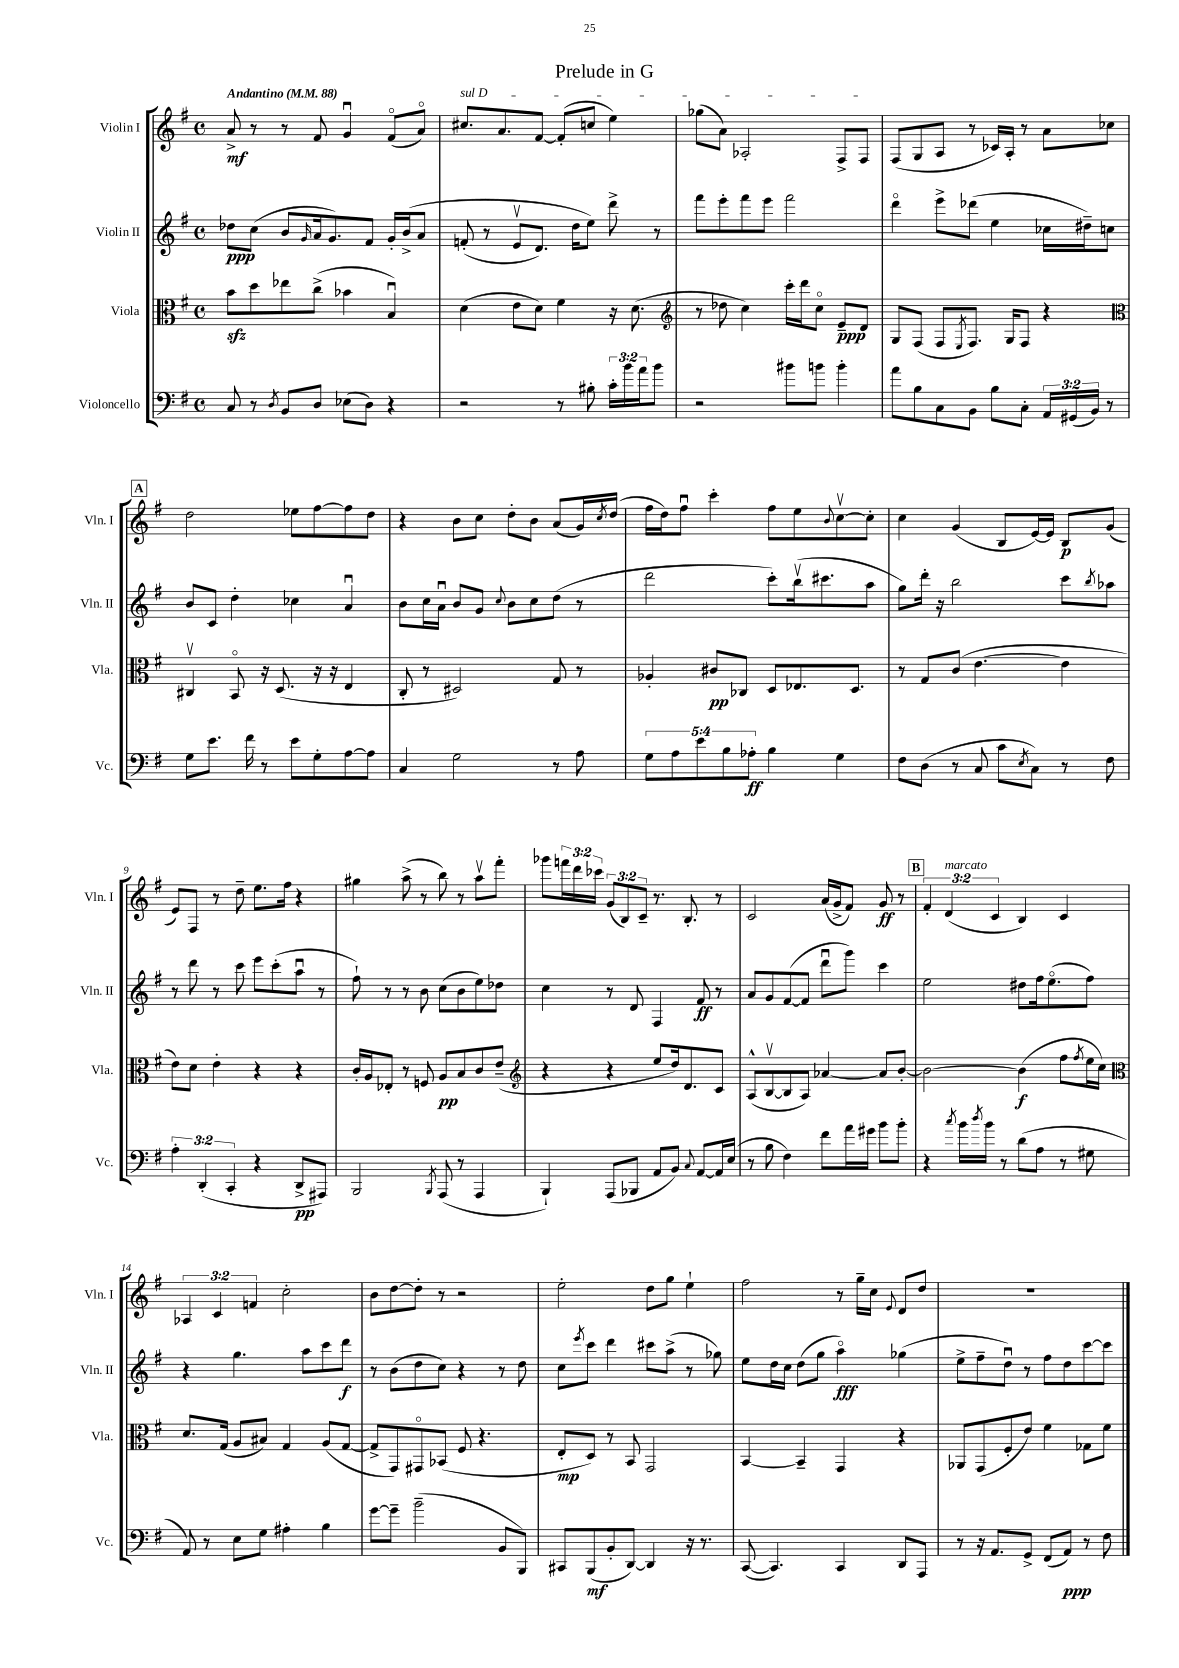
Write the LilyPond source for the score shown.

\header { title = "Prelude in G" }
<<
\new StaffGroup <<
\new Staff = "s0" \with { instrumentName = "Violin I" shortInstrumentName = "Vln. I" } {
    \clef treble \key g \major \defaultTimeSignature \time 4/4 \override Staff.TupletNumber.text = #tuplet-number::calc-fraction-text \tempo "Andantino" 4 = 88
    a'8->\mf r8 r8 fis'8 g'4\downbow fis'8\flageolet( a'8\flageolet) |
    \once \override TextSpanner.bound-details.left.text = \markup { \italic "sul D" } cis''8.\startTextSpan a'8. fis'8~ fis'8-.( c''8 e''4) |
    ges''8( a'8) aes2-. fis8-> fis8\stopTextSpan |
    fis8( g8 a8 r8 ces'16) a16-. r8 a'8 ces''8 |
    \mark \markup { \box "A" } d''2 ees''8 fis''8~ fis''8 d''8 |
    r4 b'8 c''8 d''8-. b'8 a'8( g'16) \acciaccatura { c''8 } d''16( |
    fis''16 d''16) fis''8\downbow c'''4-. fis''8 e''8 \appoggiatura { b'8 } c''8~\upbow c''8-. |
    c''4 g'4( b8 e'16~) e'16 b8\p g'8( |
    e'8) fis8 r8 d''8-- e''8. fis''16 r4 |
    gis''4 a''8->( r8 b''8) r8 a''8\upbow fis'''8-. |
    ges'''8 \tuplet 3/2 { f'''16 d'''16 ces'''16 } \tuplet 3/2 { g'8( b8) c'8-- } r8. b8.-. r8 |
    c'2 a'16( g'16-> fis'8) g'8\ff r8 |
    \mark \markup { \box "B" } \tuplet 3/2 { fis'4-. d'4^\markup { \italic "marcato" }( c'4 } b4) c'4 |
    \tuplet 3/2 { aes4 c'4 f'4 } c''2-. |
    b'8 d''8~ d''8-. r8 r2 |
    e''2-. d''8 g''8 e''4-! |
    fis''2 r8 g''16-- c''16 \appoggiatura { e'8 } d'8 d''8 |
    R1 \bar "|." |
}
\new Staff = "s1" \with { instrumentName = "Violin II" shortInstrumentName = "Vln. II" } {
    \clef treble \key g \major \defaultTimeSignature \time 4/4
    des''8\ppp c''8( b'8 \grace { g'16 } a'16 g'8.) fis'8 g'16-. b'16->\( a'8 |
    f'8-.( r8 e'8\upbow d'8.) d''16 e''8\) d'''8-> r8 |
    fis'''8 e'''8-. fis'''8 e'''8 fis'''2 |
    d'''4\flageolet e'''8-> des'''8( e''4 ces''16 dis''16--) c''8 |
    \mark \markup { \box "A" } b'8 c'8 d''4-. ces''4 a'4\downbow |
    b'8 c''16 a'16\downbow b'8 g'8 \appoggiatura { c''8 } b'8 c''8 d''8( r8 |
    d'''2 c'''8-.) b''16\upbow( cis'''8. a''8 |
    g''8) d'''16-. r16 b''2 c'''8 \acciaccatura { b''8 } aes''8 |
    r8 d'''8 r8 c'''8 e'''8 c'''8-.( a''8\downbow r8 |
    fis''8-!) r8 r8 b'8 c''8( b'8 e''8) des''8 |
    c''4 r8 d'8 fis4 fis'8\ff r8 |
    a'8 g'8 fis'8~( fis'8 d'''8\downbow g'''8) c'''4 |
    \mark \markup { \box "B" } e''2 dis''8 fis''16 e''8.\flageolet( fis''8) |
    r4 g''4. a''8 c'''8 d'''8\f |
    r8 b'8( d''8 c''8) r4 r8 d''8 |
    c''8 \acciaccatura { e'''8 } c'''8 d'''4 cis'''8 a''8->( r8 ges''8) |
    e''8 d''16 c''16 d''8( g''8 a''4\flageolet\fff) ges''4( |
    e''8-> fis''8-- d''8\downbow) r8 fis''8 d''8 c'''8~ c'''8 \bar "|." |
}
\new Staff = "s2" \with { instrumentName = "Viola" shortInstrumentName = "Vla." } {
    \clef alto \key g \major \defaultTimeSignature \time 4/4
    b'8\sfz d''8 ees''8 c''8->( bes'4 b4\downbow) |
    d'4( e'8 d'8) fis'4 r16 d'8.( |
    \clef treble r8 des''8 c''4) c'''16-. d'''16 c''8\flageolet e'8--\ppp d'8 |
    g8 fis8( fis8 \acciaccatura { e8 } fis8.) g16 fis8 r4 |
    \mark \markup { \box "A" } \clef alto cis4\upbow b,8\flageolet r16 d8.( r16 r16 e4 |
    c8-. r8 dis2) g8 r8 |
    aes4-. cis'8\pp ces8 d8 ees8. d8. |
    r8 g8 c'8( e'4.~ e'4 |
    e'8) d'8 e'4-. r4 r4 |
    c'16-. a16 ees8-. r8 f8 a8\pp b8 c'8 e'8--( |
    \clef treble r4 r4 e''8 d''16) d'8. c'8 |
    a8-^( b8~\upbow b8 a8) aes'4~ aes'8 b'8~-. |
    \mark \markup { \box "B" } b'2~ b'4\f( fis''8 \acciaccatura { fis''8 } e''16 c''16) |
    \clef alto d'8. g16( a8 bis8) g4 a8( g8~ |
    g8-> g,8) gis,8\flageolet bes,8( fis8 r4. |
    e8-.\mp d8) r8 b,8 g,2 |
    b,4~ b,4-- g,4 r4 |
    aes,8 g,8( fis8-. e'8) fis'4 ges8 fis'8 \bar "|." |
}
\new Staff = "s3" \with { instrumentName = "Violoncello" shortInstrumentName = "Vc." } {
    \clef bass \key g \major \defaultTimeSignature \time 4/4 \override Staff.TupletNumber.text = #tuplet-number::calc-fraction-text
    c8 r8 \acciaccatura { d8 } b,8 d8 ees8( d8) r4 |
    r2 r8 bis8-. \tuplet 3/2 { c'16-. b'16 a'16 } b'8 |
    r2 bis'8 b'8 b'4-. |
    a'8 b8 c8 b,8 b8 c8-. \tuplet 3/2 { a,16 gis,16( b,16) } r8 |
    \mark \markup { \box "A" } g8 e'8. fis'16 r8 e'8 g8-. a8~ a8 |
    c4 g2 r8 a8 |
    \tuplet 5/4 { g8 a8 e'8 b8 aes8-.\ff } b4 g4 |
    fis8 d8( r8 c8 c'8 \acciaccatura { e8 } c8) r8 fis8 |
    \tuplet 3/2 { a4-. d,4-.( c,4-. } r4 d,8->\pp ais,,8) |
    b,,2 \acciaccatura { b,,8 } a,,8( r8 a,,4 |
    b,,4-!) a,,8( bes,,8 a,8 b,8) \appoggiatura { c8 } a,8~ a,16 e16( |
    r8 b8 fis4) fis'8 a'16 gis'16 b'8 b'8-. |
    \mark \markup { \box "B" } r4 \acciaccatura { c''8 } b'16 \acciaccatura { d''8 } b'16 r8 d'8( a8 r8 gis8 |
    a,8) r8 e8 g8 ais4-. b4 |
    g'8~ g'8-- b'2--( b,8 b,,8) |
    cis,8 b,,8\mf( b,8-. d,8~) d,4 r16 r8. |
    c,8~( c,4.) c,4 d,8 a,,8 |
    r8 r16 a,8. g,8-> fis,8( a,8\ppp) r8 fis8 \bar "|." |
}
>>
>>
